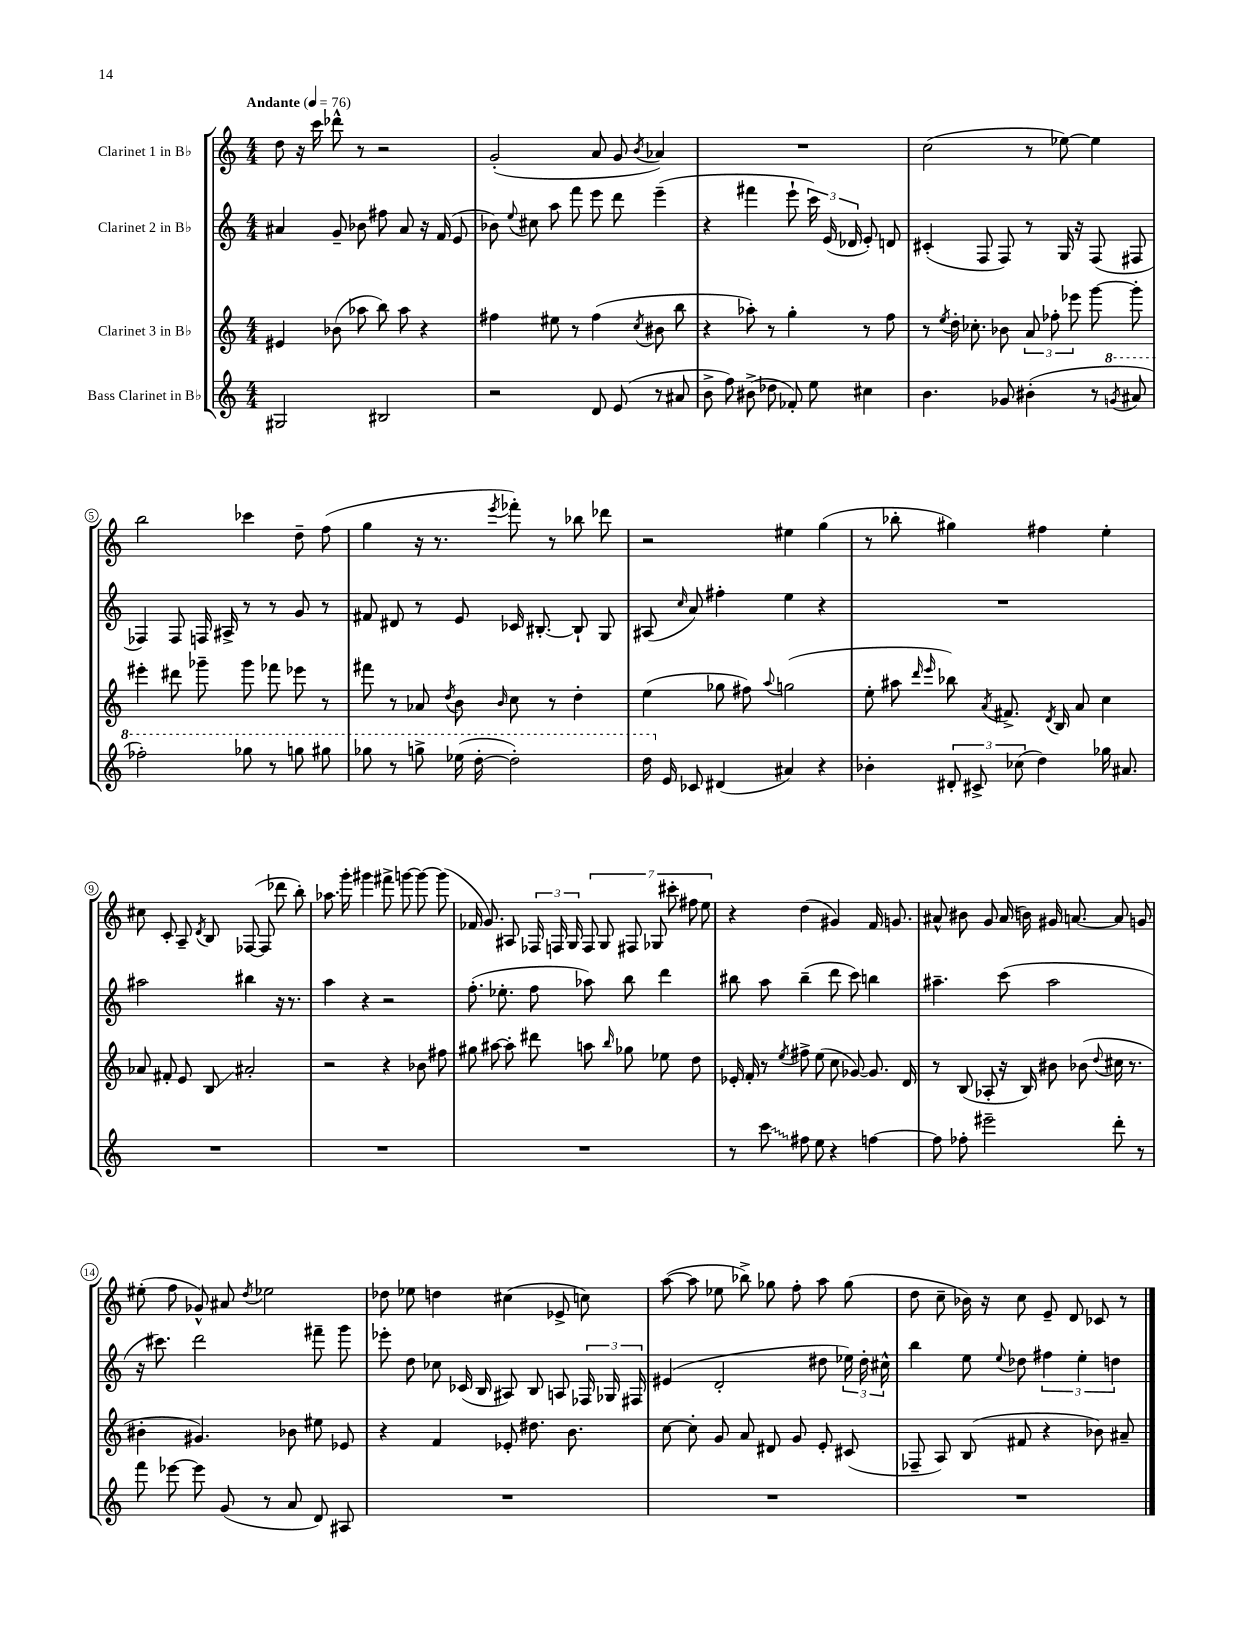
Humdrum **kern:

**kern	**kern	**kern	**kern
*staff4	*staff3	*staff2	*staff1
*clefG2	*clefG2	*clefG2	*clefG2
*k[]	*k[]	*k[]	*k[]
*M4/4	*M4/4	*M4/4	*M4/4
*MM76	*MM76	*MM76	*MM76
2G#	4e#	4a#	8dd
.	.	.	16r
.	.	.	16ccc
.	(8b-	8g~	8ddd-^^
.	8aa-	8b-	8r
2B#	8bb)	8ff#	2r
.	8aa-	8a#	.
.	4r	16r	.
.	.	(16f	.
.	.	8e	.
=	=	=	=
2r	4ff#	8b-)	(2g'
.	.	8qqee	.
.	.	8cc#	.
.	8ee#	8aa	.
.	8r	8fff	.
8d	(4ff#	8eee	8a
(8e	.	8ddd	8g
.	8qcc	.	8qb
8r	8b#	(4eee~	4a-)
8a#	8bb	.	.
=	=	=	=
8b^	4r	4r	1r
8ff)	.	.	.
(8b#^	8aa-')	4fff#	.
8dd-	8r	.	.
8f-')	4gg'	8eee`	.
8ee	.	24ccc)	.
.	.	(24e	.
.	.	24d-	.
4cc#	8r	8e')	.
.	8ff	8d	.
=	=	=	=
4.b	8r	(4c#'	(2cc
.	8qee	.	.
.	16dd'	.	.
.	8.cc-'	.	.
.	.	8F	.
8g-	8b-	8F)	.
(4b#'	12a	8r	8r
.	12ff-'	.	.
.	.	16G	[8ee-)
.	12eee-	.	.
.	.	16r	.
8r	[8ggg	(8F	4ee-]
8qgg	.	.	.
8aa#	8ggg']	8F#	.
=	=	=	=
2fff-')	4eee#'	4F-)	2bb
.	8ddd#	8F-	.
.	8ggg-~	16F	.
.	.	16A#^	.
8ggg-	8ggg-	8r	4ccc-
8r	8fff-	8r	.
8ggg	8eee-	8g	8dd~
8ggg#	8r	8r	(8ff
=	=	=	=
8ggg-	8fff#	8f#	4gg
8r	8r	8d#	.
8ggg^	8a-	8r	16r
.	.	.	8.r
.	8qdd	.	.
(16eee-	8b	8e	.
[16ddd'	.	.	.
.	16qqb	.	8qeee
2ddd'])	8cc	16c-	8fff-')
.	.	[8.B#'	.
.	8r	.	8r
.	4dd'	8B#`]	8bb-
.	.	8G	8ddd-
=	=	=	=
16ddd	(4ee	(8A#	2r
16e	.	.	.
.	.	16qqcc	.
8c-	.	8a)	.
(4d#	8gg-	4ff#'	.
.	8ff#)	.	.
.	8qqaa	.	.
4a#)	(2gg	4ee	4ee#
4r	.	4r	(4gg
=	=	=	=
4b-'	8ee'	1r	8r
.	8aa#	.	8bb-'
.	16qqddd	.	.
.	16qqeee	.	.
12d#'	8bb-)	.	4gg#)
12c#^	.	.	.
.	8qa	.	.
.	8.f#^	.	.
(12cc-	.	.	.
4dd)	.	.	4ff#
.	8qd	.	.
.	16B	.	.
.	8a	.	.
16gg-	4cc	.	4ee'
8.a#	.	.	.
=	=	=	=
1r	8a-	2aa#	8cc#
.	8f#'	.	8c'
.	8e	.	8A~
.	.	.	8qd
.	8B	.	8B
.	2a#'	4bb#	([8F-
.	.	.	8F-]
.	.	16r	8ddd-
.	.	8.r	.
.	.	.	8bb')
=	=	=	=
1r	2r	4aa	8.aa-
.	.	.	16ggg'
.	.	4r	4ggg#
.	4r	2r	8fff#^
.	.	.	[8ggg
.	8b-	.	8ggg_
.	8ff#	.	(8ggg]
=	=	=	=
1r	8gg#	(8.ff'	16f-
.	.	.	8.g)
.	[8aa#	.	.
.	.	8.ee-'	.
.	8aa#']	.	8A#
.	8ddd#	8ff	24F-
.	.	.	24F
.	.	.	24G
.	8aa	8aa-)	14F
.	.	.	14G
.	16qqbb	.	.
.	8gg-	8bb	.
.	.	.	14F#
.	.	.	14G-
.	8ee-	4ddd	.
.	.	.	14ccc#'
.	.	.	14ff#
.	8dd	.	.
.	.	.	14ee
=	=	=	=
8r	16e-'	8bb#	4r
.	16f'	.	.
8ccc	8r	8aa	.
.	8qee	.	.
8ff#	8ff#^	(4bb#~	(4dd
8ee	(8ee	.	.
4r	8cc	8ddd	4g#)
.	[8g-)	8ccc)	.
[4ff	8.g-]	4bb	16f
.	.	.	8.g
.	16d	.	.
=	=	=	=
8ff]	8r	4.aa#~	8a#^^
8ff-'	(8B	.	8b#
2eee#~	8A-'	.	8g
.	16r	(8ccc	(16a#
.	16B)	.	16b)
.	8b#	2aa#	16g#
.	.	.	[8.a
.	(8b-	.	.
.	8qqdd	.	.
8ddd'	16cc#	.	8a]
.	8.r	.	.
8r	.	.	8g
=	=	=	=
8fff	4b#'	16r	(8ee#'
.	.	8.ccc#)	.
[8eee-	.	.	8ff
8eee-]	4.g#)	2ddd	8g-^^)
(8g	.	.	8a#
.	.	.	8qdd
8r	.	.	2ee-
8a	8b-	.	.
8d)	8ee#	8fff#~	.
8A#	8e-	8ggg	.
=	=	=	=
1r	4r	8eee-'	8dd-
.	.	8dd	8ee-
.	4f	8cc-	4dd
.	.	(16c-	.
.	.	16B	.
.	8e-'	8A#)	(4cc#
.	8.dd#	8B	.
.	.	8A	8e-^
.	8.b	.	.
.	.	24F-	8cc)
.	.	24G-	.
.	.	24F#	.
=	=	=	=
1r	[8cc	(4e#	([8aa
.	8cc']	.	8aa]
.	8g	2d'	8ee-
.	8a	.	8bb-^)
.	8d#	.	8gg-
.	8g	.	8ff'
.	8e'	8dd#	8aa
.	(8c#	24ee-)	(8gg-
.	.	24dd#'	.
.	.	24cc#^^	.
=	=	=	=
1r	8F-~	4bb	8dd
.	8A)	.	8cc~
.	(8B	8ee	16b-)
.	.	.	16r
.	.	8qqee	.
.	8f#	8dd-	8cc
.	4r	6ff#	8e~
.	.	.	8d
.	.	6ee'	.
.	8b-)	.	8c-
.	.	6dd	.
.	8a#~	.	8r
==	==	==	==
*-	*-	*-	*-
